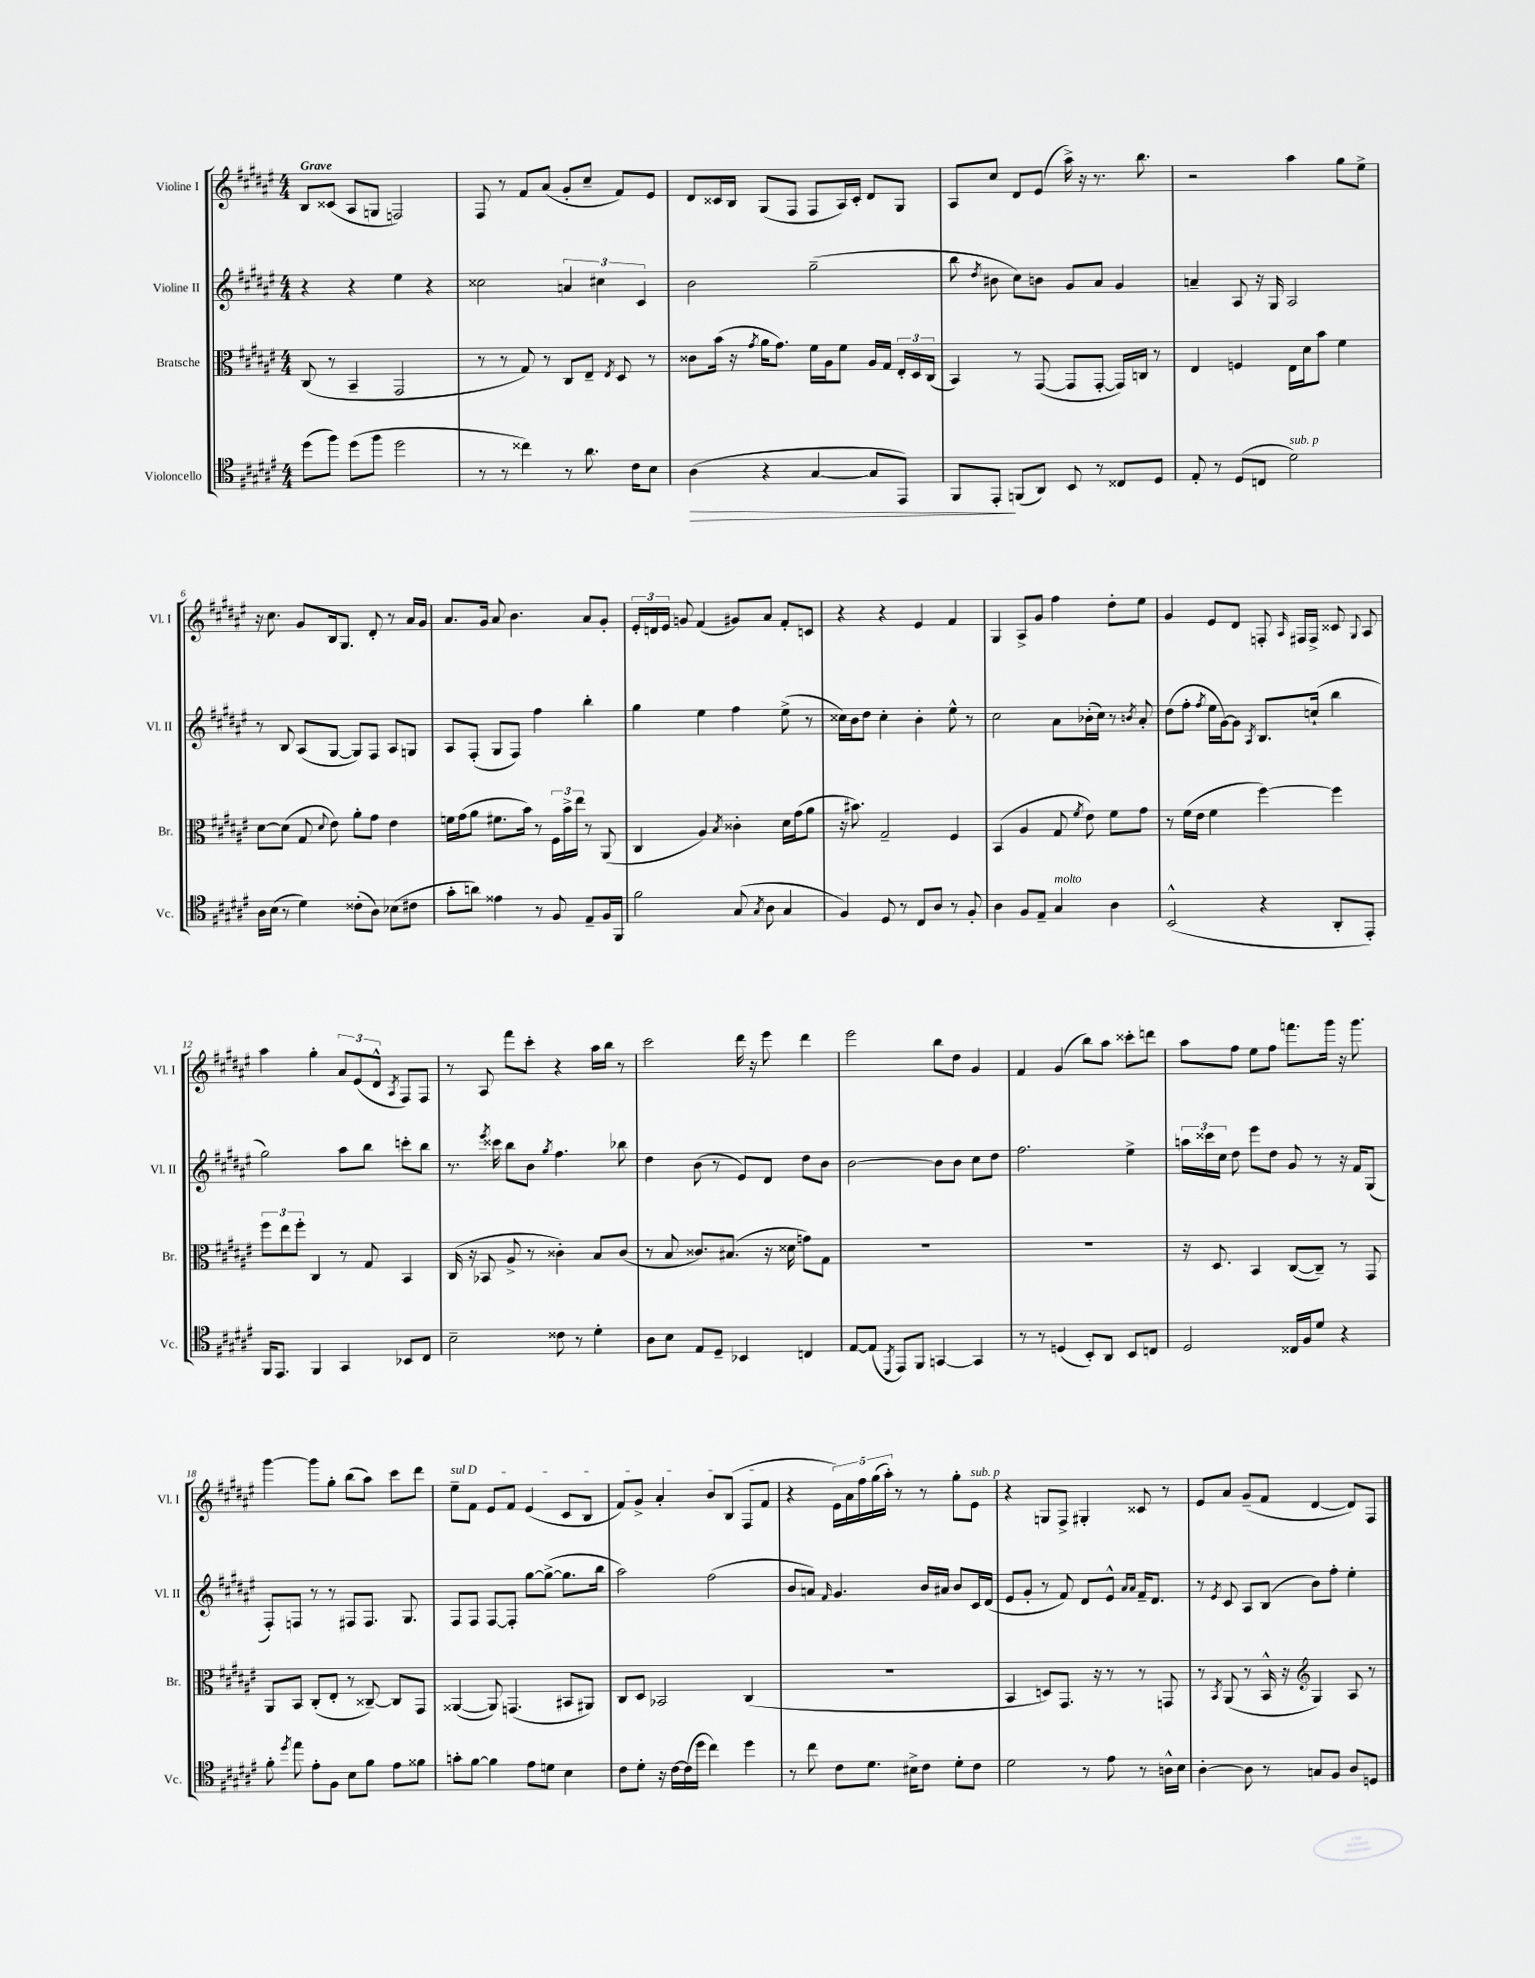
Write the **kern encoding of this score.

**kern	**dynam	**kern	**kern	**kern
*part4	*part4	*part3	*part2	*part1
*staff4	*staff4	*staff3	*staff2	*staff1
*I"Violoncello	*	*I"Bratsche	*I"Violine II	*I"Violine I
*I'Vc.	*	*I'Br.	*I'Vl. II	*I'Vl. I
*clefC4	*	*clefC3	*clefG2	*clefG2
*k[f#c#g#d#a#e#]	*	*k[f#c#g#d#a#e#]	*k[f#c#g#d#a#e#]	*k[f#c#g#d#a#e#]
*M4/4	*	*M4/4	*M4/4	*M4/4
=1	=1	=1	=1	=1
!	!	!	!	!LO:TX:a:B:t=Grave
(8dd#\L	.	(8C#/	4r	8B/L
8ff#\J)	.	8r	.	(8c##X/J
(8dd#\L	.	4BB~/	4r	8A#/L
8ff#\J	.	.	.	8Gn/J
2dd#\	.	2GG#/	4ee#\	2Fn/)
.	.	.	4r	.
=2	=2	=2	=2	=2
8r	.	8r	2cc##X\	8F#/
8r	.	8r	.	8r
4cc##X\)	.	8G#/)	.	8f#/L
.	.	8r	.	(8a#/J
8r	.	8C#/L	6an/	8g#'/L
8.a#\	.	8E#~/J	.	8cc#~/J
.	.	.	6cc#X\	.
.	.	8qE#/	.	.
.	.	8D#/	.	8f#/L)
16c#\KL	.	.	.	.
.	.	.	6c#/	.
8B\J	.	8r	.	8e#/J
=3	=3	=3	=3	=3
!	!LO:HP:b	!	!	!
(4A#\	>	8c##X\L	2b\	8d#/L
.	.	(16b\Jk	.	16c##X/L
.	.	16r	.	16B/JJ
.	.	8qg#/	.	.
4r	.	16a#\KL	.	(8G#/L
.	.	8.g#\J)	.	.
.	.	.	.	8F#/J
[4G#/	.	16f#\LL	(2gg#~\	8F#/L
.	.	16A#\J	.	.
.	.	8f#\J	.	16A#/L)
.	.	.	.	16c##'/JJ
8G#/L]	.	16A#/LL	.	8d#/L
.	.	16G#/JJ	.	.
8EE#/J)	.	24E#'/LL	.	8G#/J
.	.	24D#/	.	.
.	.	(24C#/JJ	.	.
=4	=4	=4	=4	=4
8FF#/L	.	4BB/)	8bb\	8A#/L
.	.	.	8qdd#/	.
8EE#'/J	.	.	8b#X\	8cc#/J
(8FFn/L	]	8r	8cc#\L)	8d#/L
8AA#/J)	.	([8GG#/	8bn\J	(8e#/J
8BB/	.	8GG#/L]	8g#/L	16aa#^\)
.	.	.	.	16r
8r	.	[8GG#'/J	8a#/J	8.r
8C##X/L	.	16GG#/LL])	4g#/	.
.	.	16Cn/JJ	.	8.bb\
8D#/J	.	8r	.	.
=5	=5	=5	=5	=5
8E#'/	.	4E#/	4an~/	2r
8r	.	.	.	.
(8D#/L	.	4Fn/	8A#/	.
8Cn/J	.	.	16r	.
.	.	.	16G#/	.
!LO:TX:a:i:t=sub. p	!	!	!	!
2d#\)	.	16E#\LL	2A#/	4aa#\
.	.	16d#\J	.	.
.	.	8b\J	.	.
.	.	4f#\	.	8gg#\L
.	.	.	.	8ee#^\J
!!LO:LB:g=z
=6	=6	=6	=6	=6
16A#\LL	.	[8d#\L	8r	16r
(16B\JJ	.	.	.	8.cc#\
8r	.	(8d#\J]	8B/	.
4d#\)	.	8G#/	(8A#/L	8g#/L
.	.	8qqd#/	.	.
.	.	8e#\)	[8G#/J	16B/k
.	.	.	.	8.G#/J
(8c##X'\L	.	8a#'\L	8G#/L])	.
8A#\J)	.	8g#\J	8F#/J	8d#'/
(8B-X\L	.	4e#\	8A#/L	8r
8c#X\J	.	.	8Gn/J	16a#/LL
.	.	.	.	16g#/JJ
=7	=7	=7	=7	=7
8g#'\L	.	16fn\LL	8A#/L	8.a#/L
.	.	(16g#\J	.	.
8an\J)	.	8a#\J	(8F#'/J	.
.	.	.	.	16g#/Jk
4e##X\	.	8.f#X\L	8G#/L	8a#/
.	.	.	8F#/J)	4.b\
.	.	16b\Jk)	.	.
8r	.	8r	4ff#\	.
8F#/	.	24F#\LL	.	.
.	.	24b^\	.	.
.	.	24ee#\JJ	.	.
8E#~/L	.	8r	4bb'\	8a#/L
16F#/L	.	(8AA#/	.	8g#'/J
16FF#/JJ	.	.	.	.
=8	=8	=8	=8	=8
2f#\	.	4C#/	4gg#\	24e#'/LL
.	.	.	.	24dn/
.	.	.	.	24e#/JJ
.	.	.	.	8gn/
.	.	4A#/)	4ee#\	(4f#/
.	.	8qB/	.	.
(8G#/	.	4c##X'\	4ff#\	8g#X/L)
8qG#/	.	.	.	.
8A#\	.	.	.	8a#/J
4G#/	.	16d#\LL	(8ee#^\	8f#'/L
.	.	(16g#\J	.	.
.	.	8a#\J	8r	8cn/J
=9	=9	=9	=9	=9
4F#/)	.	16r	16cc##X\LL)	4r
.	.	8.b#X\)	16b\J	.
.	.	.	8dd#\J	.
8D#/	.	2G#~/	4cc##'\	4r
8r	.	.	.	.
8C#/L	.	.	4b'\	4e#/
8A#/J	.	.	.	.
8r	.	4F#/	8ee#^^\	4f#/
8F#'/	.	.	8r	.
=10	=10	=10	=10	=10
4A#\	.	(4BB/	2cc#\	4G#/
8F#/L	.	4A#/	.	8A#^/L
8E#~/J	.	.	.	8g#/J
!LO:TX:a:i:t=molto	!	!	!	!
4G#/	.	8G#/	8a#\L	4ff#\
.	.	8qf#/	.	.
.	.	8e#\)	(16b-X'\L	.
.	.	.	16cc#\JJ)	.
4A#\	.	8f#\L	8r	8dd#'\L
.	.	.	8qbn/	.
.	.	8g#\J	8a#'/	8ee#\J
=11	=11	=11	=11	=11
(2BB^^/	.	8r	(8dd#\L	4g#/
.	.	(16f#\LL	8ff#'\J	.
.	.	16e#\JJ	.	.
.	.	.	8qff#/	.
.	.	4f#\	16ee#\LL	8e#/L
.	.	.	[16g#\J)	.
.	.	.	8g#\J]	8d#/J
.	.	.	8qA#/	.
4r	.	[4ff#\)	8.B/L	8Fn'/
.	.	.	.	16qqA#/
.	.	.	.	16F#X/LL
.	.	.	(16ccn`/Jk	16F#^/JJ
8AA#'/L	.	4ff#\]	4bb\	8c##X/
.	.	.	.	8qqG#/
8EE#'/J)	.	.	.	8A#/
!!LO:LB:g=z
=12	=12	=12	=12	=12
16FF#/KL	.	12ff#\L	2gg#\)	4aa#\
8.EE#/J	.	.	.	.
.	.	12ee#\	.	.
.	.	12ff#'\J	.	.
4FF#/	.	4C#/	.	4gg#'\
4GG#/	.	8r	8aa#\L	12a#/L
.	.	.	.	(12e#/
.	.	8G#/	8bb\J	.
.	.	.	.	12d#^^/J
.	.	.	.	8qA#/
8BB-X/L	.	4BB/	8cccn'\L	8F#/L)
8C#/J	.	.	8bb\J	8F#/J
=13	=13	=13	=13	=13
2B~\	.	(16C#/	8.r	8r
.	.	16r	.	.
.	.	8BB-X/	.	8A#/
.	.	.	8qeee#/	.
.	.	.	16ccc##X\	.
.	.	8A#^/	8bb\L	8fff#\L
.	.	8r	8b\J	8ccc#'\J
.	.	.	8qgg#/	.
8c##X\	.	4c##X'\)	4.ff#\	4r
8r	.	.	.	.
4d#'\	.	8B/L	.	16aa#\LL
.	.	.	.	16bb\JJ
.	.	(8c##/J	8bb-X\	8r
=14	=14	=14	=14	=14
8A#\L	.	8r	4dd#\	2ccc#\
8B\J	.	8B/	.	.
8E#/L	.	8.c##X/L)	(8b\	.
8D#~/J	.	.	8r	.
.	.	(8.B#X/J	.	.
4BB-X/	.	.	8e#/L)	16ddd#\
.	.	.	.	16r
.	.	16r	8d#/J	8eee#\
.	.	16d##X\	.	.
4Cn/	.	8gn\L)	8dd#\L	4ddd#\
.	.	8G#\J	8b\J	.
=15	=15	=15	=15	=15
[8E#/L	.	1r	[2b\	2eee#\
(8E#/J]	.	.	.	.
8qDD#/	.	.	.	.
8EE#/L)	.	.	.	.
8FF#/J	.	.	.	.
[4GGn/	.	.	8b\L]	8bb\L
.	.	.	8b\J	8dd#\J
4GG/]	.	.	8cc#\L	4g#/
.	.	.	8dd#\J	.
=16	=16	=16	=16	=16
8r	.	1r	2.ff#\	4f#/
8r	.	.	.	.
(4Dn/	.	.	.	(4g#/
8BB'/L)	.	.	.	8bb\L)
8AA#/J	.	.	.	8aa#\J
8BB/L	.	.	4ee#^\	8ccc##X'\L
8Cn/J	.	.	.	8dddn\J
=17	=17	=17	=17	=17
2D#/	.	16r	24aan\LL	8aa#\L
.	.	.	24ccc##X\	.
.	.	8.D#/	.	.
.	.	.	24cc#\JJ	.
.	.	.	8dd#\	8ff#\J
.	.	4BB/	8eee#\L	8ee#\L
.	.	.	8dd#\J	8ff#\J
16C##X/LL	.	([8C#/L	8g#/	8.fffn\L
16F#/J	.	.	.	.
8d#/J	.	8C#~/J])	8r	.
.	.	.	.	16ggg#\Jk
4r	.	8r	16r	16r
.	.	.	16f#/KL	8.ggg#\
.	.	8GG#/	(8G#/J	.
!!LO:LB:g=z
=18	=18	=18	=18	=18
8f#'\	.	8AA#/L	8F#'/L)	[4ggg#\
8qdd#/	.	.	.	.
8ee#\	.	8BB/J	8Fn/J	.
8e#'\L	.	(8C#'/L	8r	8ggg#\L]
8F#\J	.	8E#'/J	8r	8gg#'\J
8B\L	.	8r	8F#X/L	(8bb\L
8f#\J	.	[8C##X~/)	8.F#/J	8aa#\J)
8e#\L	.	8C##/L]	.	8ccc#\L
.	.	.	8.G#/	.
8f##X\J	.	8GG#/J	.	8ddd#\J
=19	=19	=19	=19	=19
!	!	!	!	!LO:TX:a:i:t=sul D
8gn'\L	.	([4AA##X/	8F#/L	8ee#~\L
[8f#\J	.	.	8F#/J	8f#\J
4f#\]	.	8AA##/])	[8F#/L	8e#/L
.	.	(4.GGn/	8F#'/J]	8f#/J
8e#\L	.	.	[8gg#\L	(4e#/
8dn\J	.	.	(8gg#^\J_	.
4B\	.	8BB#X/L	8.gg#\L]	8c#/L
.	.	8AA#X/J)	.	8B/J
.	.	.	16bb\Jk	.
=20	=20	=20	=20	=20
8c#\L	.	8C#/L	2aa#\)	8f#/L)
8d#'\J	.	8D#/J	.	8g#^/J
16r	.	2BB-X/	.	4a#'/
[16c#\LL	.	.	.	.
(16c#\]	.	.	.	.
16dd#\JJ	.	.	.	.
4cc#\)	.	.	(2ff#\	8b/L
.	.	.	.	(8B/J
4dd#\	.	(4C#/	.	8F#/L
.	.	.	.	8f#/J
=21	=21	=21	=21	=21
8r	.	1r	8b/L	4r
8cc#\	.	.	8an/J)	.
.	.	.	16qqf#/	.
8c#\L	.	.	4.g#/	20e#\LL)
.	.	.	.	20a#\
.	.	.	.	20ff#\
8.d#\J	.	.	.	.
.	.	.	.	(20gg#\
.	.	.	.	20aa#'\JJ)
.	.	.	.	8r
16B#X^\KL	.	.	.	.
8c#\J	.	.	16b/LL	8r
.	.	.	16a#X/JJ	.
8d#'\L	.	.	8b/L	8gg#'\L
!	!	!	!	!LO:TX:a:i:t=sub. p
8c#\J	.	.	16c#/L	8e#\J
.	.	.	(16d#/JJ	.
=22	=22	=22	=22	=22
2d#\	.	4BB/	8e#/L	4r
.	.	.	8g#'/J	.
.	.	8Dn/L)	8r	8Gn/L
.	.	8.GG#/J	8f#/)	8F#^/J
8r	.	.	8d#/L	4G#X'/
.	.	16r	.	.
8e#\	.	8r	8e#^^/J	.
.	.	.	16qqa#/LL	.
.	.	.	16qqa#/JJ	.
8r	.	8r	16f#~/KL	8c##X/
.	.	.	8.d#/J	.
16An^^\LL	.	8GGn/	.	8r
16B\JJ	.	.	.	.
=23	=23	=23	=23	=23
[4A#'\	.	8r	8r	8e#/L
.	.	8qBB/	8qe#/	.
.	.	(8AA#/	8c#/	8a#/J
8A#\]	.	8r	8A#/L	(8g#~/L
8r	.	16BB^^/	(8B/J	8f#/J
.	.	16r	.	.
*	*	*clefG2	*	*
8Gn/L	.	4G#/)	8b\L)	[4d#/
8F#/J	.	.	8ff#'\J	.
8A#/L	.	8A#/	4ee#'\	8d#/L])
8Dn/J	.	8r	.	8F#/J
==	==	==	==	==
*-	*-	*-	*-	*-
